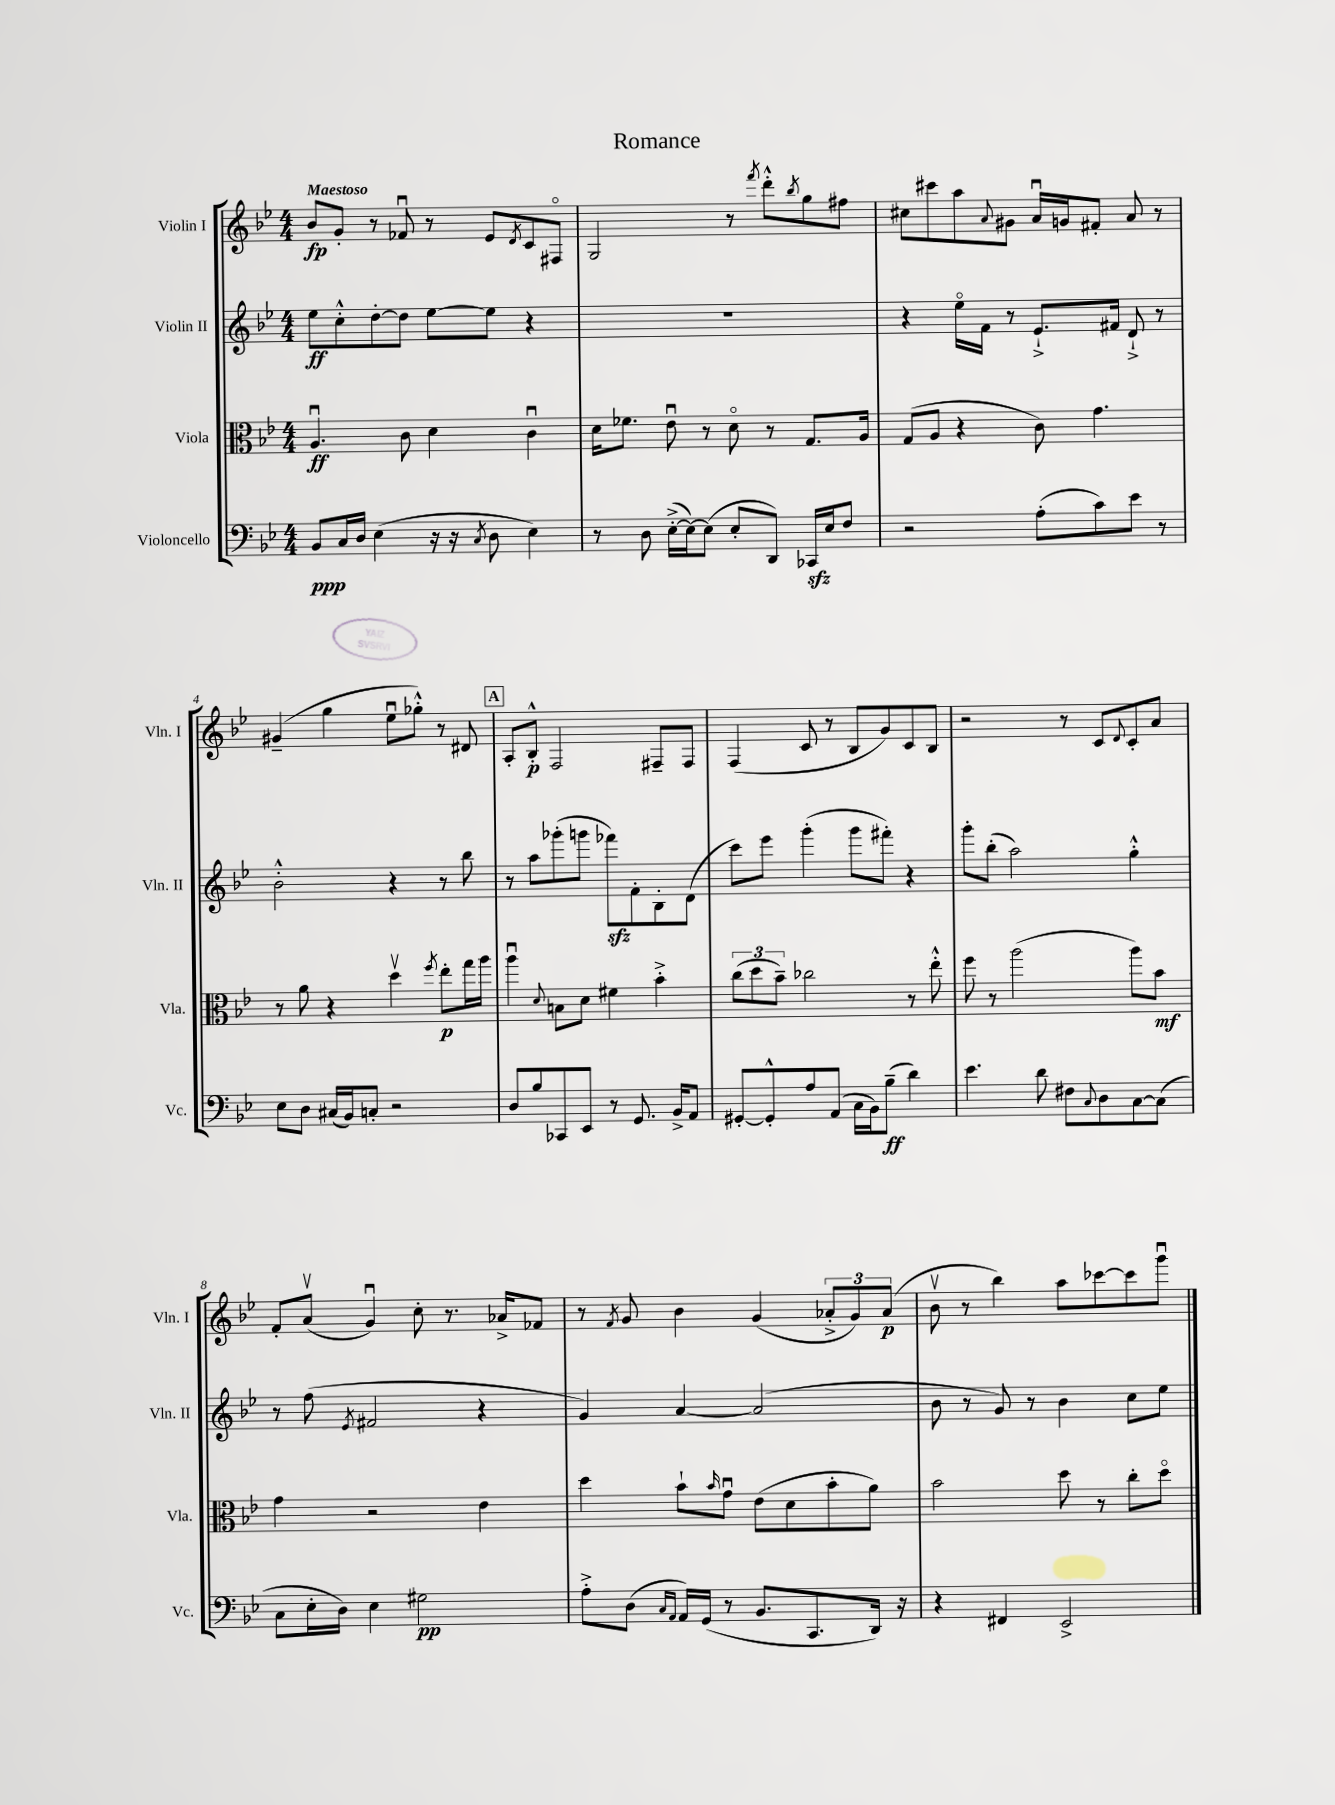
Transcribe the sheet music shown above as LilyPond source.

\header { title = "Romance" }
<<
\new StaffGroup <<
\new Staff = "s0" \with { instrumentName = "Violin I" shortInstrumentName = "Vln. I" } {
    \clef treble \key bes \major \numericTimeSignature \time 4/4 \tempo "Maestoso"
    bes'8\fp g'8-. r8 fes'8\downbow r8 ees'8 \acciaccatura { d'8 } c'8 fis8\flageolet |
    g2 r8 \acciaccatura { f'''8 } d'''8-.-^ \acciaccatura { bes''8 } g''8 fis''8 |
    cis''8 cis'''8 a''8 \appoggiatura { a'8 } gis'8 a'16\downbow g'16 fis'8-. a'8 r8 |
    gis'4--( g''4 ees''8\downbow ges''8-.-^) r8 dis'8 |
    \mark \markup { \box "A" } a8-. bes8-.-^\p f2 fis8-- fis8 |
    f4( c'8 r8 bes8 g'8) c'8 bes8 |
    r2 r8 c'8 \appoggiatura { d'8 } c'8-. a'8 |
    f'8-. a'8\upbow( g'4\downbow) c''8-. r8. aes'16-> fes'8 |
    r8 \acciaccatura { f'8 } g'8 bes'4 g'4( \tuplet 3/2 { aes'8-.-> g'8) aes'8\p( } |
    bes'8\upbow r8 bes''4) a''8 ces'''8~ ces'''8 g'''8\downbow \bar "|." |
}
\new Staff = "s1" \with { instrumentName = "Violin II" shortInstrumentName = "Vln. II" } {
    \clef treble \key bes \major \numericTimeSignature \time 4/4
    ees''8\ff c''8-.-^ d''8~-. d''8 ees''8~ ees''8 r4 |
    R1 |
    r4 ees''16\flageolet f'16 r8 ees'8.-!-> fis'16 d'8-!-> r8 |
    bes'2-.-^ r4 r8 bes''8 |
    \mark \markup { \box "A" } r8 a''8 ges'''8-.( g'''8 fes'''8\sfz) f'8-. bes8-. d'8( |
    c'''8) ees'''8 g'''4-.( g'''8 fis'''8-.) r4 |
    g'''8-. bes''8-.( a''2) g''4-.-^ |
    r8 f''8( \acciaccatura { ees'8 } fis'2 r4 |
    g'4) a'4~ a'2( |
    bes'8 r8 g'8) r8 bes'4 c''8 ees''8 \bar "|." |
}
\new Staff = "s2" \with { instrumentName = "Viola" shortInstrumentName = "Vla." } {
    \clef alto \key bes \major \numericTimeSignature \time 4/4
    a4.\downbow\ff c'8 d'4 c'4\downbow |
    d'16 fes'8. ees'8\downbow r8 d'8\flageolet r8 g8. a16 |
    g8( a8 r4 c'8) g'4. |
    r8 a'8 r4 d''4\upbow \acciaccatura { f''8 } ees''8-.\p g''16 a''16 |
    \mark \markup { \box "A" } a''4\downbow \appoggiatura { d'8 } b8 d'8 fis'4 bes'4-.-> |
    \tuplet 3/2 { c''8( d''8 bes'8--) } ces''2 r8 ees''8-.-^ |
    f''8 r8 a''2( a''8) bes'8\mf |
    g'4 r2 ees'4 |
    d''4 bes'8-! \grace { bes'16 } g'8\downbow ees'8( d'8 bes'8-. a'8) |
    bes'2 d''8 r8 c''8-. d''8\flageolet \bar "|." |
}
\new Staff = "s3" \with { instrumentName = "Violoncello" shortInstrumentName = "Vc." } {
    \clef bass \key bes \major \numericTimeSignature \time 4/4
    bes,8\ppp c16 d16 ees4( r16 r16 \acciaccatura { c8 } d8 ees4) |
    r8 d8 ees16~-.->( ees16~) ees8( ees8-. d,8) ces,16\sfz ees16 f8 |
    r2 a8-.( c'8) ees'8 r8 |
    ees8 d8 cis16( bes,16) c8-. r2 |
    \mark \markup { \box "A" } d8 bes8 ces,8 ees,8 r8 g,8. bes,16-> a,8 |
    gis,8~-. gis,8-.-^ a8 a,8( c16 bes,16) bes8--\ff( d'4) |
    ees'4. d'8 fis8 \appoggiatura { c8 } d8 c8~ c8( |
    c8 ees16-. d16) ees4 gis2\pp |
    a8-.-> d8( \grace { c16 a,16 } a,16) g,16( r8 bes,8. c,8. d,16) r16 |
    r4 fis,4 ees,2-> \bar "|." |
}
>>
>>
